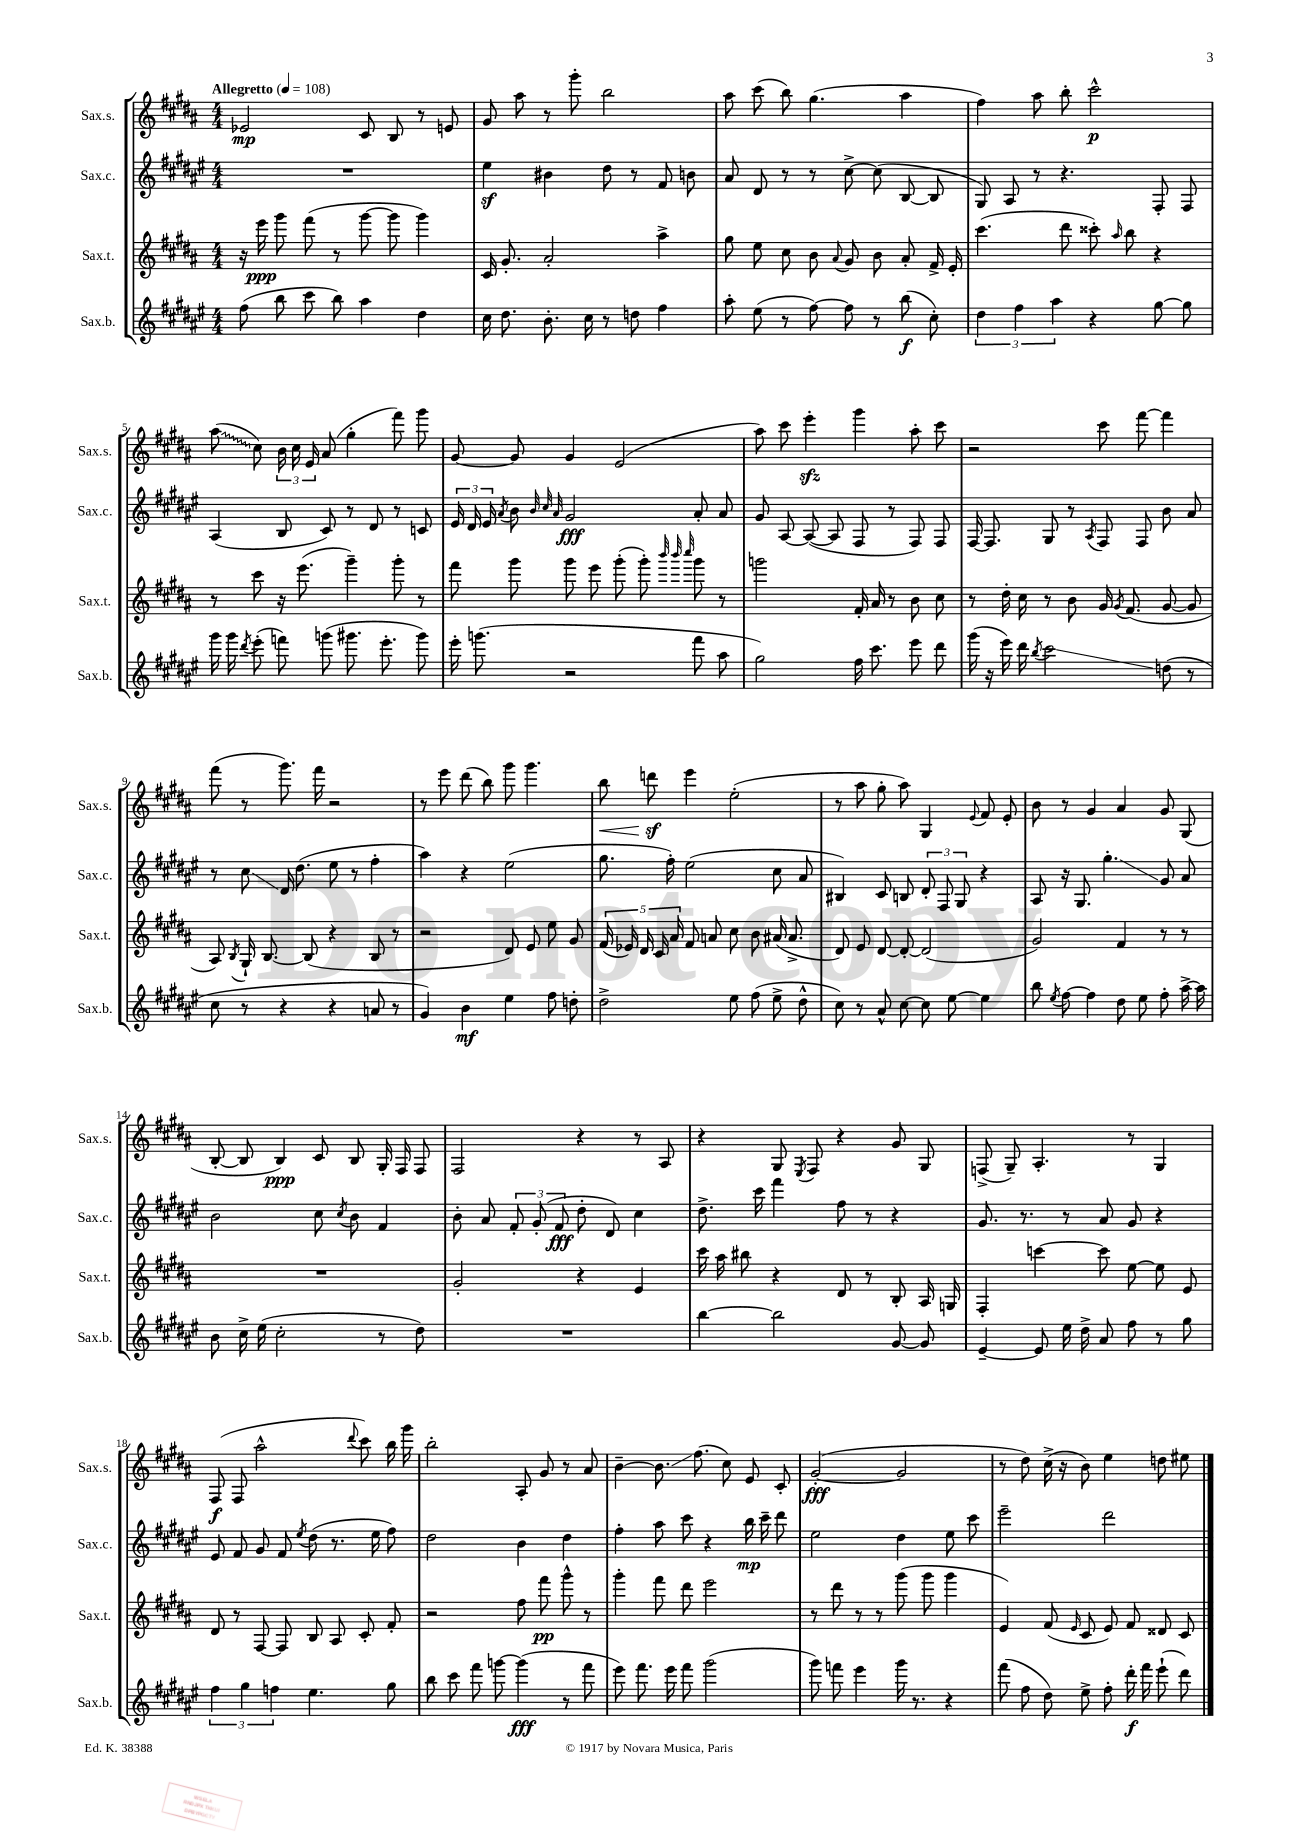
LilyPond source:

<<
\new StaffGroup <<
\new Staff = "s0" \with { instrumentName = "Sax.s." shortInstrumentName = "Sax.s." } {
    \clef treble \key b \major \numericTimeSignature \time 4/4 \tempo "Allegretto" 4 = 108
    \autoBeamOff ees'2\mp cis'8 b8 r8 e'8 |
    gis'8 ais''8 r8 gis'''8-. b''2 |
    ais''8 cis'''8( b''8) gis''4.( ais''4 |
    fis''4) ais''8 b''8-. cis'''2-^\p |
    \once \override Glissando.style = #'zigzag ais''8\glissando( cis''8) \tuplet 3/2 { b'16 cis''16 e'16 } ais'8( gis''4-. fis'''8) gis'''8 |
    gis'8~ gis'8 gis'4 e'2( |
    ais''8) cis'''8 e'''4-.\sfz gis'''4 ais''8-. cis'''8 |
    r2 cis'''8 fis'''8~ fis'''4 |
    fis'''8( r8 gis'''8.) fis'''16 r2 |
    r8 e'''8 dis'''8( b''8) gis'''8 gis'''4. |
    b''8\< d'''8\sf\! e'''4 e''2-.( |
    r8 ais''8 gis''8-. ais''8) gis4 \appoggiatura { e'8 } fis'8 e'8-. |
    b'8 r8 gis'4 ais'4 gis'8 gis8( |
    b8~-. b8 b4\ppp) cis'8 b8 gis16-. fis16 fis8 |
    fis2 r4 r8 ais8 |
    r4 gis8 \acciaccatura { e8 } fis8 r4 gis'8 gis8 |
    f8->( gis8--) ais4.-. r8 gis4 |
    fis8\f( fis8 ais''2-^ \appoggiatura { dis'''8 } cis'''8) b''16 gis'''16 |
    b''2-. ais8-. gis'8 r8 ais'8 |
    b'4~-- b'8.\glissando fis''8.( cis''8) e'8 cis'8-. |
    gis'2~-.\fff( gis'2 |
    r8 dis''8) cis''16->( r16 b'8) e''4 d''8 eis''8 \bar "|." |
}
\new Staff = "s1" \with { instrumentName = "Sax.c." shortInstrumentName = "Sax.c." } {
    \clef treble \key fis \major \numericTimeSignature \time 4/4
    \autoBeamOff R1 |
    eis''4\sf bis'4 dis''8 r8 fis'8 b'8 |
    ais'8 dis'8 r8 r8 cis''8~-> cis''8( b8~ b8 |
    gis8) ais8 r8 r4. fis8-. fis8 |
    ais4( b8 cis'8) r8 dis'8 r8 c'8 |
    \tuplet 3/2 { eis'16 dis'16 eis'16 } \acciaccatura { ais'8 } b'8 \grace { b'32 cis''32 ais'32 } gis'2\fff ais'8-. ais'8 |
    gis'8 ais8~ ais8~( ais8 fis8 r8 fis8) fis8 |
    fis16~ fis8. gis8 r8 \acciaccatura { ais8 } fis8 fis8 b'8 ais'8 |
    r8 cis''8\glissando dis'16 dis''8.( eis''8 r8 fis''4-. |
    ais''4) r4 eis''2( |
    gis''8. fis''16-.) eis''2( cis''8 ais'8 |
    bis4) cis'8 b8 \tuplet 3/2 { dis'8-. fis8 gis8 } r4 |
    ais8 r16 gis8. gis''4.-.\glissando gis'8 ais'8 |
    b'2 cis''8 \acciaccatura { cis''8 } b'8 fis'4 |
    b'8-. ais'8 \tuplet 3/2 { fis'8-. gis'8-.( fis'8\fff } dis''8-. dis'8) cis''4 |
    dis''8.-> cis'''16 fis'''4 fis''8 r8 r4 |
    gis'8. r8. r8 ais'8 gis'8 r4 |
    eis'8 fis'8 gis'8 fis'8 \acciaccatura { eis''8 } dis''8( r8. eis''16 fis''8) |
    dis''2 b'4 dis''4 |
    fis''4-. ais''8 cis'''8 r4 b''16\mp cis'''16-- dis'''8 |
    eis''2 dis''4 eis''8 cis'''8 |
    eis'''2-- dis'''2 \bar "|." |
}
\new Staff = "s2" \with { instrumentName = "Sax.t." shortInstrumentName = "Sax.t." } {
    \clef treble \key b \major \numericTimeSignature \time 4/4
    \autoBeamOff r16 e'''16\ppp gis'''8 fis'''8( r8 gis'''8~ gis'''8 gis'''4) |
    cis'16 gis'8.-. ais'2-. ais''4-> |
    gis''8 e''8 cis''8 b'8 \appoggiatura { ais'8 } gis'8 b'8 ais'8-. fis'16-> e'16-. |
    cis'''4.( dis'''8 cisis'''8-.) \grace { ais''16 } b''8 r4 |
    r8 cis'''8 r16 e'''8.( gis'''4--) gis'''8-. r8 |
    fis'''8 gis'''8 gis'''8 e'''8 gis'''8-.( gis'''8-.) \grace { b'''32 b'''32 cis''''32 } gis'''8 r8 |
    g'''2 fis'16-. ais'16 r8 b'8 cis''8 |
    r8 dis''16-. cis''16 r8 b'8 gis'16 \acciaccatura { gis'8 } fis'8.( gis'8~ gis'8 |
    ais8) \acciaccatura { b8 } gis16-! b8.~ b8( r4 b8 r8 |
    r2 dis'8) e'8 e''8 gis'8 |
    \tuplet 5/4 { fis'16( ees'16) dis'16 cis'16 ais'16 } fis'8 a'8 cis''8 b'8 ais'16( ais'8.-> |
    dis'8) e'8 dis'8~ dis'8~-. dis'2( |
    gis'2) fis'4 r8 r8 |
    R1 |
    gis'2-. r4 e'4 |
    cis'''16 ais''16 bis''8 r4 dis'8 r8 b8-. ais16 g16 |
    fis4-. c'''4~ c'''8 e''8~ e''8 e'8 |
    dis'8 r8 fis8~ fis8 b8 ais8 cis'8-. fis'8-. |
    r2 fis''8 fis'''8\pp gis'''8-^ r8 |
    gis'''4-. fis'''8 dis'''8 e'''2 |
    r8 dis'''8 r8 r8 gis'''8( gis'''8 gis'''4 |
    e'4) fis'8( \grace { e'16 } cis'8 e'8) fis'8 disis'8 cis'8 \bar "|." |
}
\new Staff = "s3" \with { instrumentName = "Sax.b." shortInstrumentName = "Sax.b." } {
    \clef treble \key fis \major \numericTimeSignature \time 4/4
    \autoBeamOff fis''8( b''8 cis'''8 b''8) ais''4 dis''4 |
    cis''16 dis''8. b'8.-. cis''16 r8 d''8 fis''4 |
    ais''8-. eis''8( r8 fis''8~) fis''8 r8 b''8\f( cis''8-.) |
    \tuplet 3/2 { dis''4 fis''4 ais''4 } r4 gis''8~ gis''8 |
    gis'''16 gis'''16 \acciaccatura { dis'''8 } eis'''8-.( f'''8) g'''8( gis'''8. eis'''8.-. gis'''8) |
    eis'''16-. g'''8.( r2 fis'''8 ais''8 |
    gis''2) fis''16 cis'''8. eis'''8 dis'''8 |
    gis'''16( r16 eis'''16) dis'''16 \acciaccatura { b''8 } cis'''2\glissando d''8( r8 |
    cis''8 r8 r4 r4 a'8 r8 |
    gis'4) b'4\mf eis''4 fis''8 d''8-. |
    dis''2-> eis''8 fis''8( eis''8-> dis''8-^ |
    cis''8) r8 ais'8-^ cis''8~ cis''8 eis''8~ eis''4 |
    b''8 \acciaccatura { eis''8 } fis''8~ fis''4 dis''8 eis''8 fis''8-. ais''16~-> ais''16 |
    b'8 cis''16-> eis''16( cis''2-. r8 dis''8) |
    R1 |
    b''4~ b''2 gis'8~ gis'8 |
    eis'4~-- eis'8 eis''16 dis''16-> ais'8 fis''8 r8 gis''8 |
    \tuplet 3/2 { fis''4 gis''4 f''4 } eis''4. gis''8 |
    b''8 cis'''8 fis'''8 g'''8~ g'''4\fff( r8 fis'''8 |
    eis'''8) fis'''8. eis'''16 fis'''8 gis'''2( |
    gis'''8) f'''8 eis'''4 gis'''16 r8. r4 |
    fis'''8( fis''8 dis''8) eis''8-> fis''8-. dis'''16-.\f fis'''16 eis'''8-!( dis'''8) \bar "|." |
}
>>
>>
